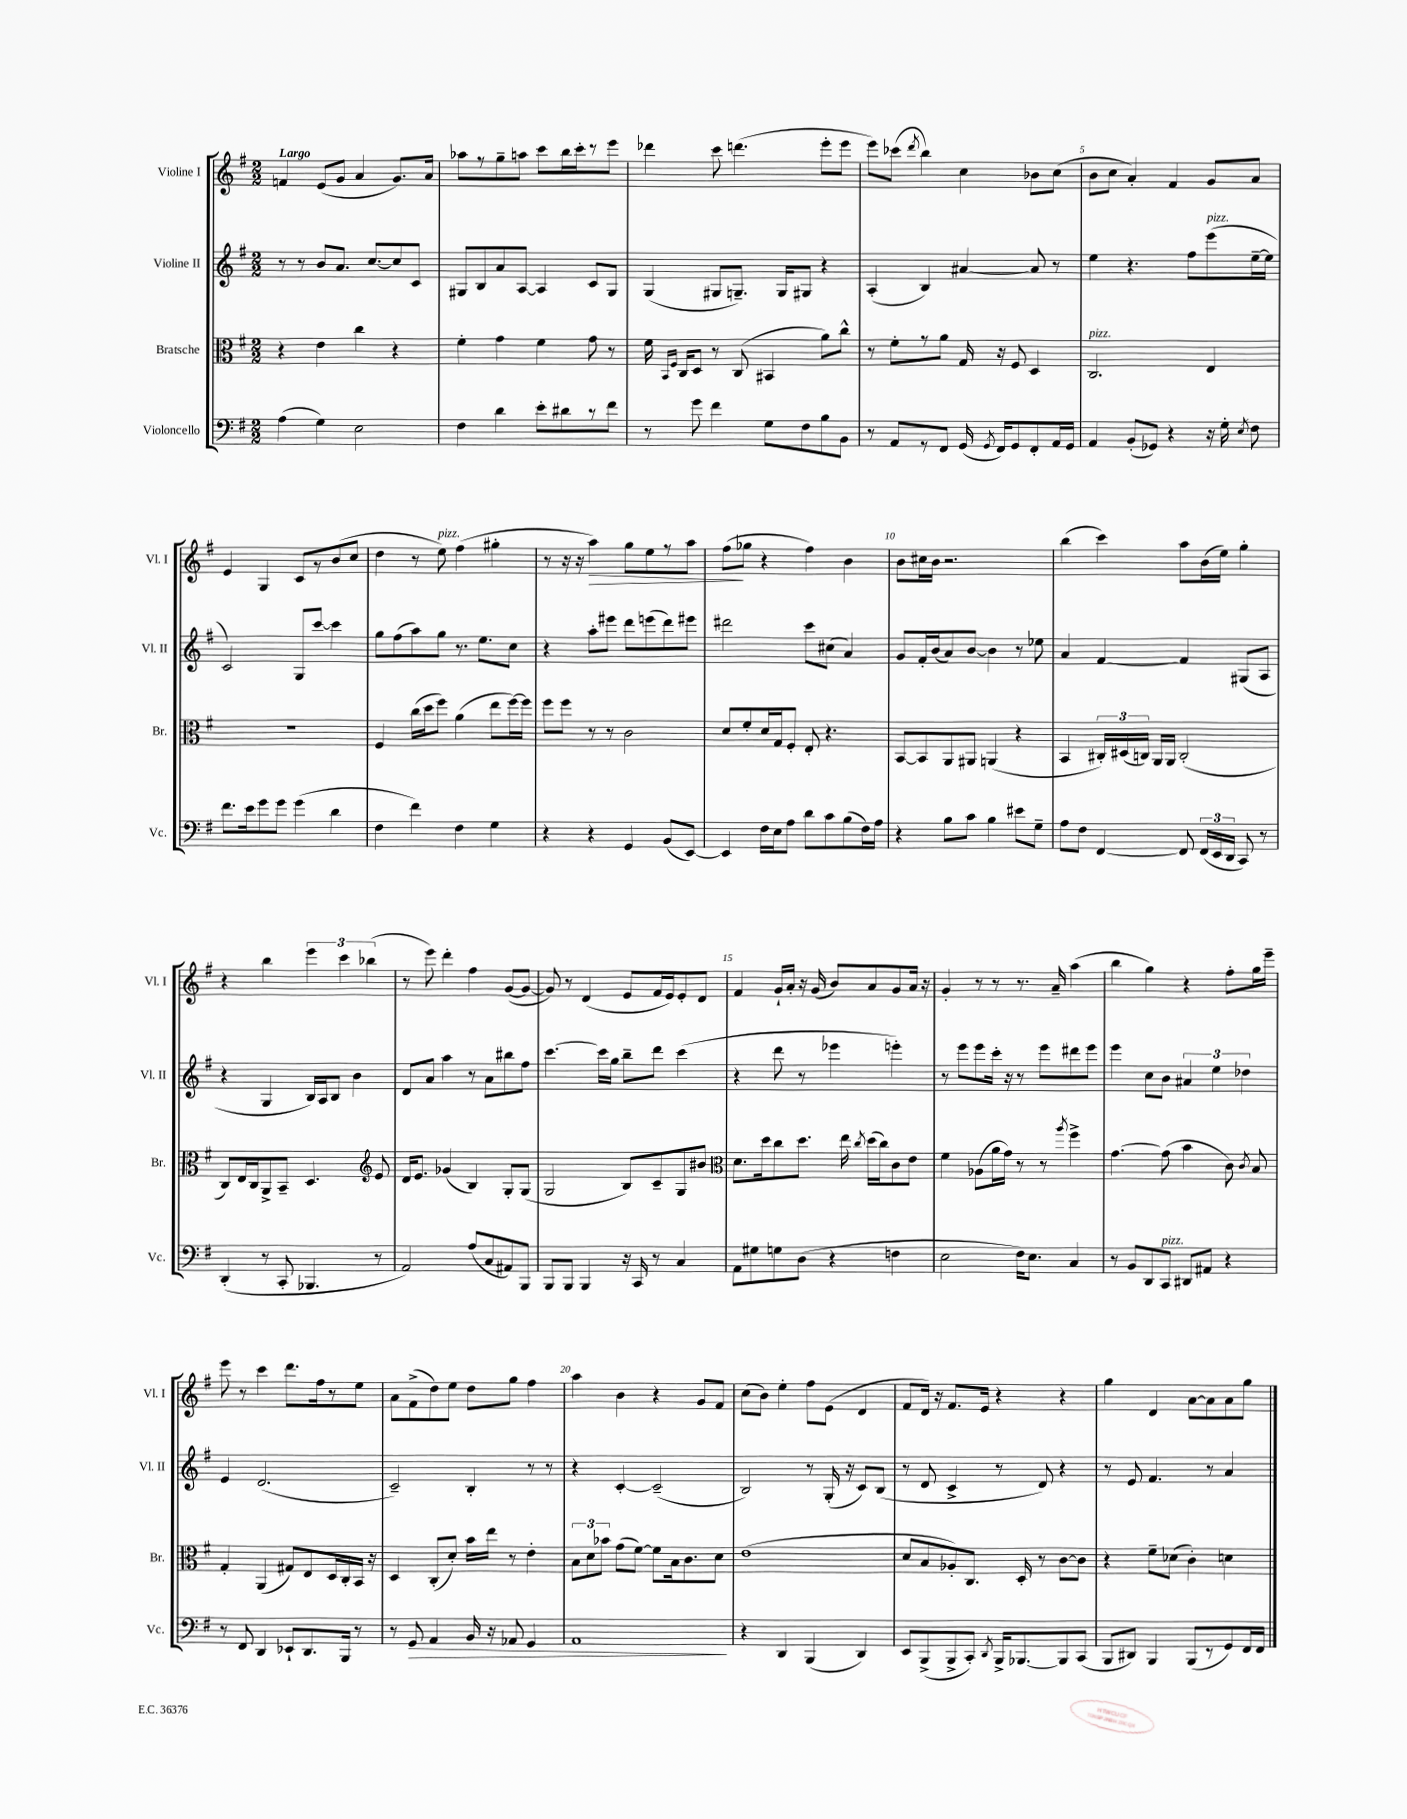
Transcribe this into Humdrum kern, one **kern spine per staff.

**kern	**kern	**kern	**kern
*staff4	*staff3	*staff2	*staff1
*clefF4	*clefC3	*clefG2	*clefG2
*k[f#]	*k[f#]	*k[f#]	*k[f#]
*M2/2	*M2/2	*M2/2	*M2/2
(4A\	4r	8r	4f/
.	.	8r	.
4G\)	4e\	8b/L	(8e/L
.	.	8.a/J	8g/J
2E\	4cc\	.	4a/
.	.	[8.cc/L	.
.	4r	8cc/]	8.g/L)
.	.	8c/J	.
.	.	.	16a/Jk
=	=	=	=
4F#\	4f#'\	8G#/L	8aa-\L
.	.	8B/	8r
4d\	4g\	8a/	8gg~\
.	.	[8A/J	8aa\J
8e'\L	4f#\	4A/]	8ccc\L
8d#\	.	.	16bb\L
.	.	.	16ccc'\J
8r	8g\	8c/L	8r
8f#\J	8r	8G#/J	8eee\J
=	=	=	=
8r	16f#\	(4G/	4ddd-\
.	16qqBB/LL	.	.
.	16qqF#/JJ	.	.
.	16C/LK	.	.
8g\	8D/J	.	.
4f#\	8r	8G#/L	8ccc\
.	(8C/	8.G~/J)	(4.ddd\
8G\L	4BB#/	.	.
.	.	16G/LK	.
8F#\	.	8G#/J	.
8B\	8a\L)	4r	8eee'\L
8BB\J	8cc^^\J	.	8eee\J
=	=	=	=
8r	8r	(4A'/	8eee\L)
8AA/L	8f#'\L	.	(8ccc-\J
.	.	.	8qddd/
8r	8r	4B/)	4bb\)
8FF#/J	8a\J	.	.
(16GG/	16G/	[4a#/	4cc\
8qGG/	.	.	.
16FF#/LK)	16r	.	.
8GG/	8F#/	.	.
8FF#'/	4D/	8a#/]	8b-\L
16AA/L	.	8r	(8cc\J
16GG/JJ	.	.	.
=	=	=	=
4AA/	2.C/	4ee\	8b\L
.	.	.	8cc\J
(8BB'/L	.	4.r	4a'/)
8GG-/J)	.	.	.
4r	.	.	4f#/
.	.	8ff#\L	.
16r	4E/	(8eee\	8g/L
16G'\	.	.	.
8qE/	.	.	.
8F#\	.	[16ee~\L	8a/J
.	.	16ee\]JJ	.
=	=	=	=
8.f#\L	1r	2c/)	4e/
16e\k	.	.	.
8g\	.	.	4G/
8g\J	.	.	.
(4g\	.	8G/L	8c/L
.	.	[8ccc/J	8r
4d\	.	4ccc\]	(8b/
.	.	.	8cc/J
=	=	=	=
4F#\	4F#/	8gg\L	4dd\
.	.	(8ff#\	.
4f#\)	(16cc\LL	8aa\)	8r
.	16dd\J	.	.
.	8ff#\J)	8gg\J	8ee\)
4F#\	(4a\	8.r	(4ff#\
.	.	8.ee\L	.
4G\	8ee\L	.	4gg#'\
.	[16ff#\L)	8cc\J	.
.	16ff#\]JJ	.	.
=	=	=	=
4r	8ff#\L	4r	8r
.	8ff#\J	.	16r
.	.	.	16r
4r	8r	8aa'\L	4aa\)
.	8r	8eee#\J	.
4GG/	2c\	8ddd\L	8gg\L
.	.	(8eee\	8ee\
(8BB/L	.	8ddd\)	8r
[8EE/J)	.	8eee#\J	8aa\J
=	=	=	=
4EE/]	8d/L	2ddd#\	(8ff#\L
.	8f#'/	.	8gg-\J
16F#\LL	16d/L	.	4r
16E\J	16G/J	.	.
8A\J	8F#'/J	.	.
8d\L	8E'/	8ccc\L	4ff#\)
8c\	4.r	(8cc#\J	.
(8B\	.	4a/)	4b\
16F#\L)	.	.	.
16A\JJ	.	.	.
=	=	=	=
4r	[8BB/L	8g/L	8b\L
.	8BB/]	16f#'/L	16cc#\L
.	.	(16b/J	16b\JJ
8B\L	8AA/	8a/)	2.r
8c\J	8AA#/J	[8b/J	.
4B\	(4AA/	4b\]	.
8e#\L	4r	8r	.
8G~\J	.	8ee-\	.
=	=	=	=
8A\L	4BB/	4a/	(4bb\
8F#\J	.	.	.
[4FF#/	24C#'/LL)	[4f#/	4ccc\)
.	(24D#/	.	.
.	24C/JJ)	.	.
.	16AA/LL	.	.
.	16AA/JJ	.	.
8FF#/]	(2C'/	4f#/]	8aa\L
(24FF#/LL	.	.	(16b\L
24EE/	.	.	.
.	.	.	16ee\JJ)
24DD/JJ	.	.	.
8CC/)	.	(8G#/L	4gg'\
8r	.	8A/J	.
=	=	=	=
(4DD'/	8C/L)	4r	4r
.	16E/L	.	.
.	16C/J	.	.
8r	8AA^/	4G/	4bb\
8CC'/	8BB~/J	.	.
4.BBB-/	4.D/	16B/LL)	6eee\
.	.	16A/J	.
.	.	8B/J	.
.	.	.	6ccc\
.	.	4b\	.
.	.	.	(6bb-\
*	*clefG2	*	*
8r	8e/	.	.
=	=	=	=
2AA/)	16d/LK	8d/L	8r
.	8.e/J	.	.
.	.	8a/J	8eee\)
.	(4g-/	4aa\	4ddd'\
(8A/L	4B/)	8r	4ff#\
8C/	.	8a\L	.
8AA#/)	8G'/L	8bb#\	([8g/L
8BBB/J	(8G/J	8ff#\J	8g/_J
=	=	=	=
8BBB/L	2G/	[4.ccc\	8g/])
8BBB/J	.	.	8r
4BBB/	.	.	(4d/
.	.	16ccc\]LL	.
.	.	16gg\JJ	.
16r	8B/L)	8bb~\L	8e/L
16CC/	.	.	.
8r	8c~/	8ddd\J	16f#/L
.	.	.	16e/J)
4C/	8G/	(4ccc\	8e'/
.	8b#/J	.	8d/J
=	=	=	=
*	*clefC3	*	*
8AA\L	8.d\L	4r	4f#/
8G#\	.	.	.
.	16dd\k	.	.
8G\	8cc\	8ddd\	16g`/LL
.	.	.	16a'/JJ
(8D\J	8.dd\J	8r	16r
.	.	.	(16g/
4r	.	4eee-\	8b/L)
.	16ee\	.	.
.	8qcc/	.	.
.	(16dd\LL	.	8a/
.	16cc\J)	.	.
4F\	8c\	4eee'\)	8g/
.	8e\J	.	16a/Jk
.	.	.	16r
=	=	=	=
2E\	4f#\	8r	4g'/
.	.	8eee\L	.
.	(8A-\L	8eee\	8r
.	16a\L	16ccc'\Jk	8r
.	16g\JJ)	16r	.
16F#\LK)	8r	8r	8.r
8.E\J	.	.	.
.	8r	8eee\L	.
.	.	.	16a~/
.	8qaa/	.	.
4C/	4ff#^\	8ddd#\	(4aa\
.	.	8eee\J	.
=	=	=	=
8r	[4.g\	4eee\	4bb\
8BB/L	.	.	.
8DD/	.	8cc\L	4gg\)
8CC/J	(8g\]	8b\J	.
8DD#/L	4b\	6a#/	4r
8AA#/J	.	.	.
.	.	6ee\	.
4r	8c\)	.	8ff#'\L
.	.	6dd-\	.
.	8qc/	.	.
.	8B/	.	16gg\L
.	.	.	16eee~\JJ
=	=	=	=
8r	4G'/	4e/	8eee\
8FF#/	.	.	8r
4DD/	(4AA/	(2.d/	4ccc\
8EE-`/L	8G#/L)	.	8.ddd\L
8.DD/	8E/	.	.
.	.	.	16ff#\k
.	16D/L	.	8r
16BBB/Jk	16C'/	.	.
8r	16BB/JJ	.	8ee\J
.	16r	.	.
=	=	=	=
8r	4D/	2c~/)	8a\L
8GG/	.	.	(8f#^\
4AA/	(8C'/L	.	8dd\)
.	8d'/J)	.	8ee\J
16BB/	16b\LL	4B'/	8dd\L
16r	16ee\JJ	.	.
8AA-/	8r	.	8gg\J
4GG/	4e'\	8r	4ff#\
.	.	8r	.
=	=	=	=
1AA	12B\L	4r	4aa\
.	12d\	.	.
.	12b-\J	.	.
.	(8g\L	[4c'/	4b\
.	[8f#\J)	.	.
.	8f#\]L	(2c~/]	4r
.	16B\k	.	.
.	8.c\	.	.
.	.	.	8g/L
.	8d\J	.	8f#/J
=	=	=	=
4r	(1e	2B/)	(8cc\L
.	.	.	8b\J)
4DD/	.	.	4ee'\
(4BBB/	.	8r	8ff#\L
.	.	(16G'/	(8e\J
.	.	16r	.
4DD/)	.	8c/L)	4d/
.	.	(8B/J	.
=	=	=	=
8EE/L	8d/L	8r	8f#/L
(8BBB^/	8B/	8d/	16d/Jk)
.	.	.	16r
8BBB^/	8A-'/)	4c^/	8.f#/L
8CC'/J)	8.C/J	.	.
.	.	.	16e/Jk
8qDD/	.	.	.
16BBB^/LK	.	8r	4r
[8.BBB-/	16D'/	.	.
.	8r	8d/)	.
8BBB-/]	[8c\L	4r	4r
(8CC/J	8c\]J	.	.
=	=	=	=
8BBB/L	4r	8r	4gg\
8DD#/J)	.	8e/	.
4BBB/	8f#~\L	4.f#/	4d/
.	(8d-\J	.	.
(8BBB/L	4c'\)	.	[8a\L
8r	.	8r	8a\]
8GG/)	4d\	4a/	8a\
16FF#/L	.	.	8gg\J
16FF#/JJ	.	.	.
==	==	==	==
*-	*-	*-	*-
